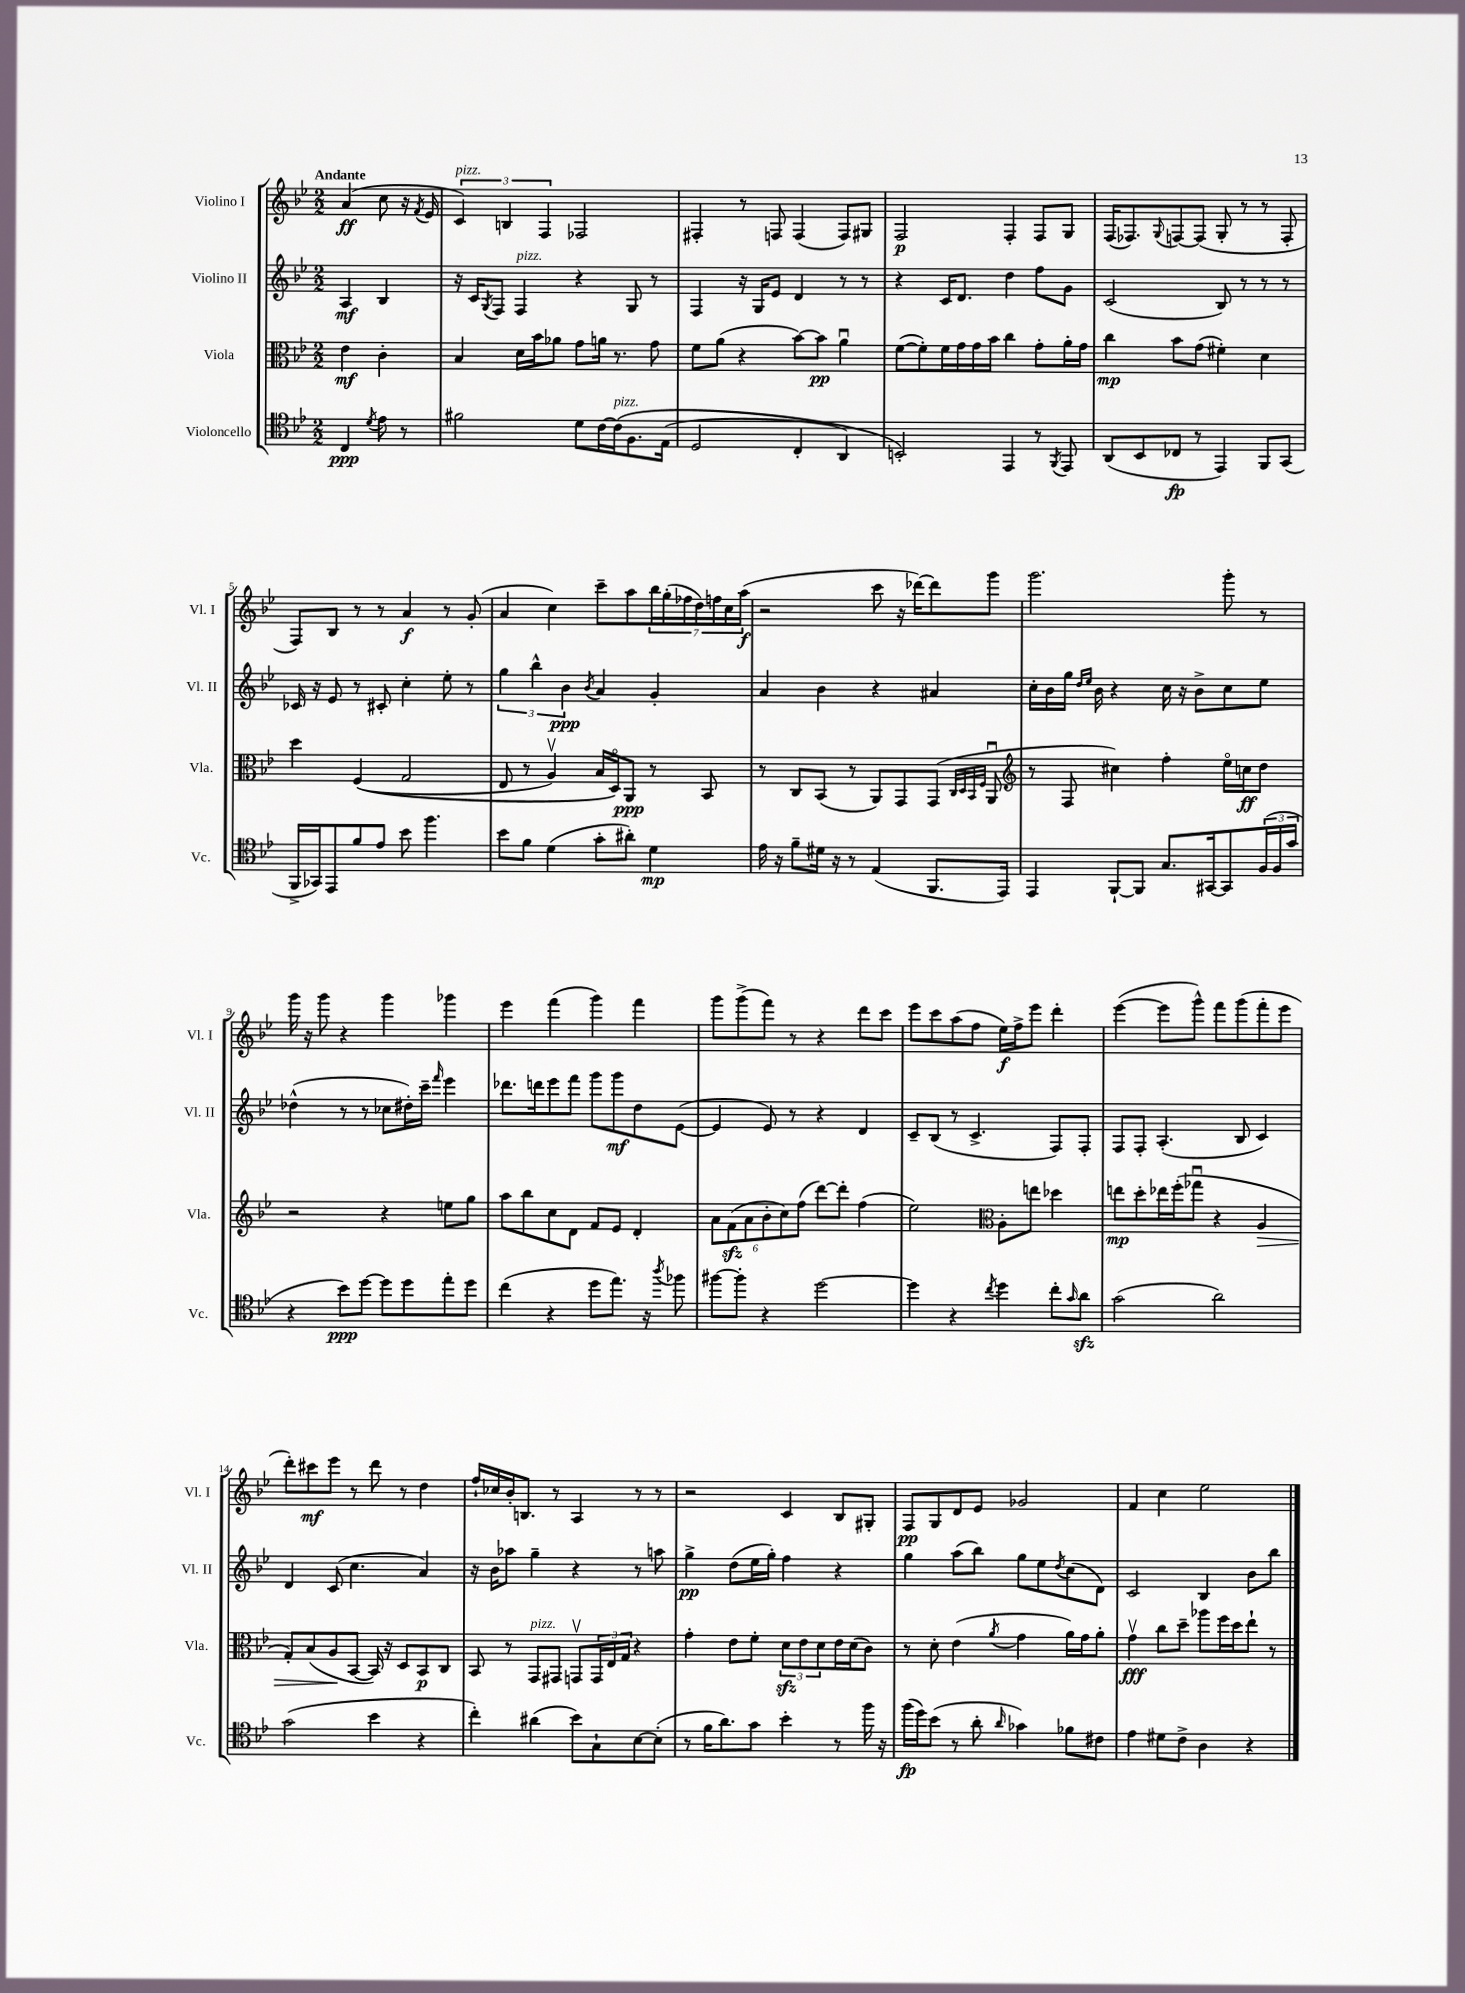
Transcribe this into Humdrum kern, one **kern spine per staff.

**kern	**dynam	**kern	**dynam	**kern	**dynam	**kern	**dynam
*part4	*part4	*part3	*part3	*part2	*part2	*part1	*part1
*staff4	*staff4	*staff3	*staff3	*staff2	*staff2	*staff1	*staff1
*I"Violoncello	*	*I"Viola	*	*I"Violino II	*	*I"Violino I	*
*I'Vc.	*	*I'Vla.	*	*I'Vl. II	*	*I'Vl. I	*
*clefC4	*	*clefC3	*	*clefG2	*	*clefG2	*
*k[b-e-]	*	*k[b-e-]	*	*k[b-e-]	*	*k[b-e-]	*
*M2/2	*	*M2/2	*	*M2/2	*	*M2/2	*
=	=	=	=	=	=	=	=
!	!	!	!	!	!	!LO:TX:a:B:t=Andante	!
4C/	ppp	4e-\	mf	4A/	mf	(4a/	ff
8qd/	.	.	.	.	.	.	.
8e-\	.	4c'\	.	4B-/	.	8cc\	.
8r	.	.	.	.	.	16r	.
.	.	.	.	.	.	8qf/	.
.	.	.	.	.	.	16e-/	.
=1	=1	=1	=1	=1	=1	=1	=1
!	!	!	!	!	!	!LO:TX:a:i:t=pizz.	!
2f#X\	.	4B-/	.	16r	.	6c/)	.
.	.	.	.	16c/KL	.	.	.
.	.	.	.	8qG/	.	.	.
.	.	.	.	8F/J	.	.	.
.	.	.	.	.	.	6Bn/	.
!	!	!	!	!LO:TX:a:i:t=pizz.	!	!	!
.	.	16d\LL	.	4F/	.	.	.
.	.	16b-\J	.	.	.	.	.
.	.	.	.	.	.	6F/	.
.	.	8a-X\J	.	.	.	.	.
8d\L	.	8g\L	.	4r	.	2F-X/	.
[16c\L	.	16an\Jk	.	.	.	.	.
!LO:TX:a:i:t=pizz.	!	!	!	!	!	!	!
(16c\J]	.	8.r	.	.	.	.	.
8.F\	.	.	.	8G/	.	.	.
.	.	8g\	.	8r	.	.	.
(16E-\Jk	.	.	.	.	.	.	.
=2	=2	=2	=2	=2	=2	=2	=2
2D/	.	8f\L	.	4F/	.	4F#X'/	.
.	.	(8a\J	.	.	.	.	.
.	.	4r	.	16r	.	8r	.
.	.	.	.	16G/KL	.	.	.
.	.	.	.	8e-/J	.	8Fn/	.
4C'/	.	[8b-\L)	.	4d/	.	(4F/	.
.	.	8b-\J]	pp	.	.	.	.
4AA/)	.	4au\	.	8r	.	8F/L)	.
.	.	.	.	8r	.	8G#X/J	.
=3	=3	=3	=3	=3	=3	=3	=3
2BBn'/)	.	([8f\L	.	4r	.	2F/	p
.	.	8f'\])	.	.	.	.	.
.	.	16f\L	.	16c/KL	.	.	.
.	.	16g\	.	8.d/J	.	.	.
.	.	16g\	.	.	.	.	.
.	.	16b-\JJ	.	.	.	.	.
4EE-/	.	4cc\	.	4dd\	.	4F'/	.
8r	.	8g'\L	.	8ff\L	.	8F/L	.
8qFF/	.	.	.	.	.	.	.
8EE-/	.	16a'\L	.	8g\J	.	8G/J	.
.	.	16g\JJ	.	.	.	.	.
=4	=4	=4	=4	=4	=4	=4	=4
(8AA/L	.	4cc\	mp	(2c/	.	(16F/KL	.
.	.	.	.	.	.	8.F-X/)	.
8BB-/	.	.	.	.	.	.	.
.	.	.	.	.	.	8qqG/	.
8C-X/J	fp	8b-\L	.	.	.	[8Fn/	.
8r	.	(8g\J	.	.	.	(8F/J]	.
4EE-/)	.	4f#X'\)	.	8B-/)	.	8G'/	.
.	.	.	.	8r	.	8r	.
8FF/L	.	4d\	.	8r	.	8r	.
(8GG/J	.	.	.	8r	.	8F'/	.
!!LO:LB:g=z
=5	=5	=5	=5	=5	=5	=5	=5
16FF^/LL	.	4dd\	.	16c-X/	.	8F/L)	.
16GG-X/J)	.	.	.	16r	.	.	.
8EE-/	.	.	.	8e-/	.	8B-/J	.
8f/	.	((4F/	.	8r	.	8r	.
8e-/J	.	.	.	8c#X'/	.	8r	.
8b-\	.	2G/	.	4cc'\	.	4a/	f
4.ff\	.	.	.	.	.	.	.
.	.	.	.	8ee-'\	.	8r	.
.	.	.	.	8r	.	(8g'/	.
=6	=6	=6	=6	=6	=6	=6	=6
8b-\L	.	8E-/	.	6gg\	.	4a/	.
8f\J	.	8r	.	.	.	.	.
.	.	.	.	6bb-^^\	.	.	.
(4d\	.	4Av/)	.	.	.	4cc\)	.
.	.	.	.	6b-\	ppp	.	.
.	.	.	.	8qb-/	.	.	.
8g'\L	.	16B-/LL	.	4a/	.	8ccc~\L	.
.	.	16D/J)	.	.	.	.	.
8a#X'\J)	.	8AA/J	ppp	.	.	8aa\	.
4d\	mp	8r	.	4g'/	.	28bb-\L	.
.	.	.	.	.	.	(28gg'\	.
.	.	.	.	.	.	28ff-X\	.
.	.	.	.	.	.	28dd\)	.
.	.	8BB-/	.	.	.	.	.
.	.	.	.	.	.	28ffn\	.
.	.	.	.	.	.	28cc\	.
.	.	.	.	.	.	(28aa\JJ	f
=7	=7	=7	=7	=7	=7	=7	=7
16e-\	.	8r	.	4a/	.	2r	.
16r	.	.	.	.	.	.	.
8f~\L	.	8C/L	.	.	.	.	.
16d#X\Jk	.	(8BB-/J	.	4b-\	.	.	.
16r	.	.	.	.	.	.	.
8r	.	8r	.	.	.	.	.
(4E-/	.	8AA/L)	.	4r	.	8ccc\	.
.	.	8GG/	.	.	.	16r	.
.	.	.	.	.	.	[16ddd-X\KL)	.
8.FF/L	.	(8GG/J	.	4a#X/	.	8ddd-\]	.
.	.	32qqC/LLL	.	.	.	.	.
.	.	32qqD/	.	.	.	.	.
.	.	32qqBB-/	.	.	.	.	.
.	.	32qqF/JJJ	.	.	.	.	.
.	.	8AAu/	.	.	.	8ggg\J	.
16EE-/Jk)	.	.	.	.	.	.	.
=8	=8	=8	=8	=8	=8	=8	=8
*	*	*clefG2	*	*	*	*	*
4EE-/	.	8r	.	16cc'\LL	.	2.ggg\	.
.	.	.	.	16b-\	.	.	.
.	.	8F/	.	16gg\JJ	.	.	.
.	.	.	.	16qqdd/LL	.	.	.
.	.	.	.	16qqee-/JJ	.	.	.
.	.	.	.	16b-\	.	.	.
[8FF`/L	.	4cc#X\)	.	4r	.	.	.
8FF/J]	.	.	.	.	.	.	.
8.G/L	.	4ff'\	.	16cc\	.	.	.
.	.	.	.	16r	.	.	.
.	.	.	.	8b-^\L	.	.	.
[16GG#X/k	.	.	.	.	.	.	.
8GG#/]	.	16ee-\LL	.	8cc\	.	8ggg'\	.
.	.	16ccn\J	ff	.	.	.	.
(24F/L	.	8dd\J	.	8ee-\J	.	8r	.
24F/	.	.	.	.	.	.	.
24g/JJ	.	.	.	.	.	.	.
!!LO:LB:g=z
=9	=9	=9	=9	=9	=9	=9	=9
4r	.	2r	.	(4dd-X^^\	.	16ggg\	.
.	.	.	.	.	.	16r	.
.	.	.	.	.	.	8ggg\	.
8b-\L)	ppp	.	.	8r	.	4r	.
[8dd\J	.	.	.	8r	.	.	.
8dd\L]	.	4r	.	8cc-X\L	.	4ggg\	.
8dd\	.	.	.	16dd#X'\L)	.	.	.
.	.	.	.	16ccc~\JJ	.	.	.
.	.	.	.	16qqfff/	.	.	.
8ee-'\	.	8een\L	.	4eee-\	.	4ggg-X\	.
8dd\J	.	8gg\J	.	.	.	.	.
=10	=10	=10	=10	=10	=10	=10	=10
(4cc\	.	8aa\L	.	8.ddd-X\L	.	4eee-\	.
.	.	8bb-\	.	.	.	.	.
.	.	.	.	16dddn\k	.	.	.
4r	.	8cc\	.	8eee-\	.	(4fff\	.
.	.	8d\J	.	8fff\J	.	.	.
8dd\L	.	8f/L	.	8ggg\L	.	4ggg\)	.
8.ee-\J)	.	8e-/J	.	8ggg\	mf	.	.
.	.	4d'/	.	8dd\	.	4fff\	.
16r	.	.	.	.	.	.	.
8qaa/	.	.	.	.	.	.	.
8ff-X\	.	.	.	([8e-\J	.	.	.
=11	=11	=11	=11	=11	=11	=11	=11
[8ff#X\L	.	12a\L	.	4e-/]	.	8ggg\L	.
.	.	(12fzz\	.	.	.	.	.
8ff#'\J]	.	.	.	.	.	(8ggg^\	.
.	.	12a\	.	.	.	.	.
4r	.	12b-'\	.	8e-/)	.	8fff\J)	.
.	.	12cc\)	.	.	.	.	.
.	.	.	.	8r	.	8r	.
.	.	(12ff\J	.	.	.	.	.
[2dd\	.	[8ddd\L)	.	4r	.	4r	.
.	.	8ddd'\J]	.	.	.	.	.
.	.	(4ff\	.	4d/	.	8ddd\L	.
.	.	.	.	.	.	8ccc\J	.
=12	=12	=12	=12	=12	=12	=12	=12
4dd\]	.	2ee-\)	.	8c~/L	.	8eee-\L	.
.	.	.	.	(8B-/J	.	8ccc\	.
4r	.	.	.	8r	.	(8aa\	.
.	.	.	.	4.c^/	.	8ff\J	.
8qcc/	.	.	.	.	.	.	.
*	*	*clefC3	*	*	*	*	*
4dd\	.	8A'\L	.	.	.	16ee-\LL)	f
.	.	.	.	.	.	16ff^\J	.
.	.	8een\J	.	.	.	8eee-\J	.
8cc'\L	.	4dd-X\	.	8F/L)	.	4ddd'\	.
16qqg/	.	.	.	.	.	.	.
8azz\J	.	.	.	8F'/J	.	.	.
=13	=13	=13	=13	=13	=13	=13	=13
(2g\	.	8een\L	mp	8F/L	.	([4eee-\	.
.	.	8dd'\	.	8F'/J	.	.	.
.	.	16ee-X\L	.	(4.A'/	.	8eee-\L]	.
.	.	(16ff'\J	.	.	.	.	.
.	.	8gg-Xu\J	.	.	.	8ggg^^\J)	.
2a\)	.	4r	.	.	.	8fff\L	.
.	.	.	.	8B-/	.	(8ggg\	.
!	!	!	!LO:HP:b	!	!	!	!
.	.	4A/	>	4c/)	.	8fff'\	.
.	.	.	.	.	.	8eee-\J	.
!!LO:LB:g=z
=14	=14	=14	=14	=14	=14	=14	=14
(2g\	.	8G'/L)	.	4d/	.	8ddd'\L)	.
.	.	(8B-/	.	.	.	8ccc#X\	mf
.	.	8A/	.	(8c/	.	8eee-\J	.
.	.	[8BB-/J	]	4.cc\	.	8r	.
4b-\	.	16BB-/])	.	.	.	8ddd\	.
.	.	16r	.	.	.	.	.
.	.	8D/L	.	.	.	8r	.
4r	.	8BB-/	p	4a/)	.	4dd\	.
.	.	8C/J	.	.	.	.	.
=15	=15	=15	=15	=15	=15	=15	=15
4cc'\)	.	8BB-/	.	16r	.	16ff`/LL	.
.	.	.	.	16b-\KL	.	16cc-X/	.
.	.	8r	.	8aa-X\J	.	16b-'/J	.
.	.	.	.	.	.	8.Bn/J	.
!	!	!LO:TX:a:i:t=pizz.	!	!	!	!	!
(4a#X\	.	8GG/L	.	4gg~\	.	.	.
.	.	8GG#X/J	.	.	.	8r	.
8b-\L)	.	8GGnv/L	.	4r	.	4A/	.
8G`\	.	24GG/L	.	.	.	.	.
.	.	24E-/	.	.	.	.	.
.	.	24G/JJ	.	.	.	.	.
[8B-\	.	4r	.	8r	.	8r	.
(8B-'\J]	.	.	.	8aan\	.	8r	.
=16	=16	=16	=16	=16	=16	=16	=16
8r	.	4g'\	.	4gg^\	pp	2r	.
16f\KL	.	.	.	.	.	.	.
8.a\)	.	.	.	.	.	.	.
.	.	8e-\L	.	(8dd\L	.	.	.
8g\J	.	8f'\J	.	16ee-\L	.	.	.
.	.	.	.	16gg'\JJ)	.	.	.
4b-'\	.	12dzz\L	.	4ff\	.	4c/	.
.	.	12e-\	.	.	.	.	.
.	.	12d\	.	.	.	.	.
8r	.	16e-\L	.	4r	.	8B-/L	.
.	.	(16d\J	.	.	.	.	.
16ff\	.	8c\J)	.	.	.	8G#X'/J	.
16r	.	.	.	.	.	.	.
=17	=17	=17	=17	=17	=17	=17	=17
(16ff\LL	fp	8r	.	4gg\	.	8F/L	pp
16dd\J)	.	.	.	.	.	.	.
(8b-\J	.	8d'\	.	.	.	8G/	.
8r	.	(4e-\	.	(8aa\L	.	8d/	.
8a'\	.	.	.	8bb-\J)	.	8e-/J	.
16qqa/	.	8qa/	.	.	.	.	.
4g-X\)	.	4g\	.	8gg\L	.	2g-X/	.
.	.	.	.	8ee-\	.	.	.
.	.	.	.	8qdd/	.	.	.
8f-X\L	.	16a\LL)	.	(8cc\	.	.	.
.	.	16g\J	.	.	.	.	.
8c#X\J	.	8a'\J	.	8d\J)	.	.	.
=18	=18	=18	=18	=18	=18	=18	=18
4e-\	.	4gv\	fff	2c/	.	4f/	.
8d#X\L	.	8cc\L	.	.	.	4cc\	.
8c^\J	.	8dd~\J	.	.	.	.	.
4A\	.	8aa-X\L	.	4B-/	.	2ee-\	.
.	.	16ff\L	.	.	.	.	.
.	.	16dd\J	.	.	.	.	.
4r	.	8ee-`\J	.	8b-\L	.	.	.
.	.	8r	.	8bb-\J	.	.	.
==	==	==	==	==	==	==	==
*-	*-	*-	*-	*-	*-	*-	*-
